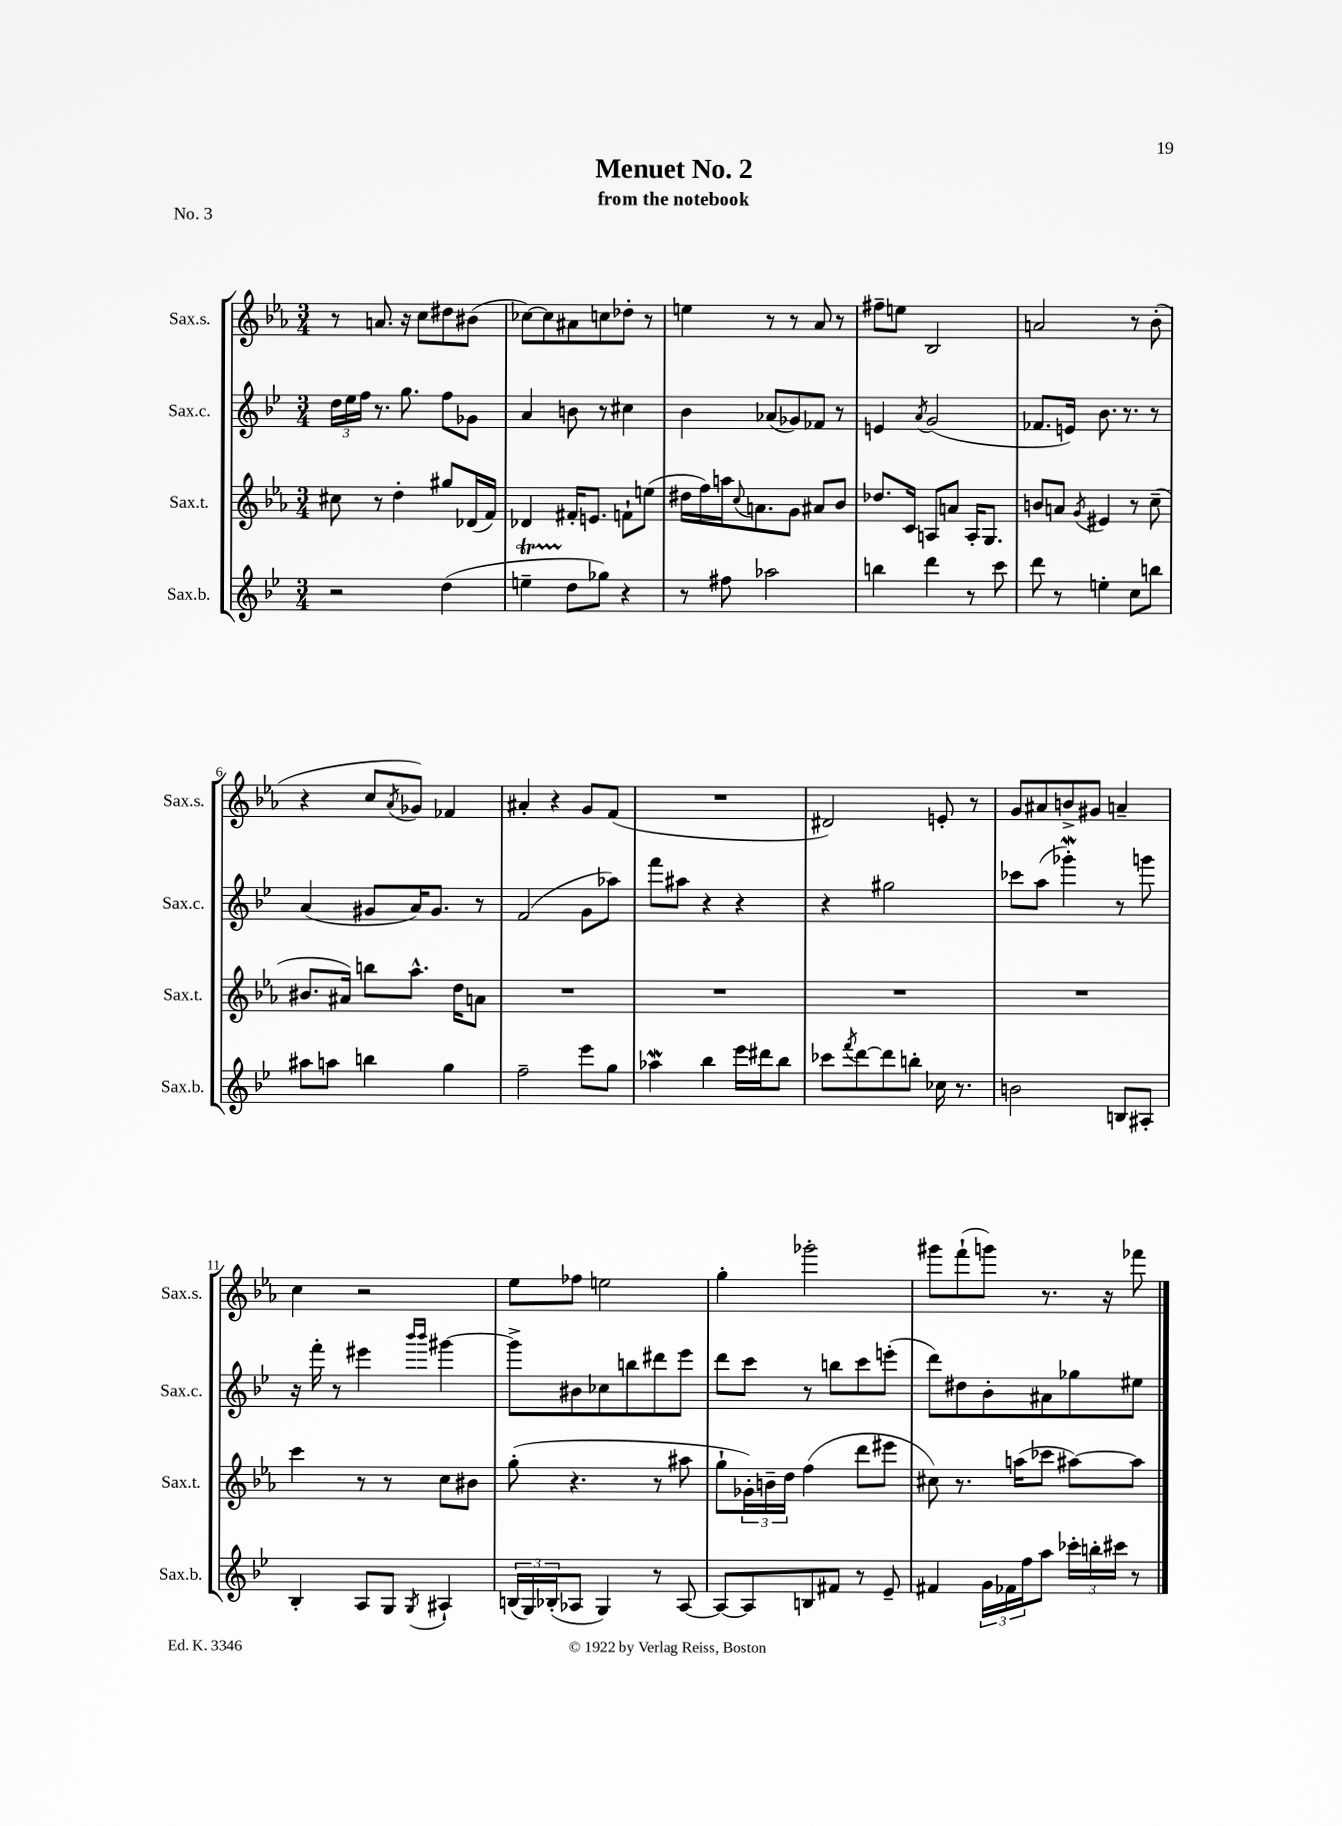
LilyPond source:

\header { title = "Menuet No. 2" subtitle = "from the notebook" piece = "No. 3" }
<<
\new StaffGroup <<
\new Staff = "s0" \with { instrumentName = "Sax.s." shortInstrumentName = "Sax.s." } {
    \clef treble \key ees \major \numericTimeSignature \time 3/4
    r8 a'8. r16 c''8 dis''8 bis'8( |
    ces''8~) ces''8 ais'8 c''8 des''8-. r8 |
    e''4 r8 r8 aes'8 r8 |
    fis''8-- e''8 bes2 |
    a'2 r8 bes'8-.( |
    r4 c''8 \acciaccatura { aes'8 } ges'8) fes'4 |
    ais'4-. r4 g'8 f'8( |
    R2. |
    dis'2) e'8-. r8 |
    g'8 ais'8 b'8-> gis'8 a'4-- |
    c''4 r2 |
    ees''8 fes''8 e''2 |
    g''4-. ges'''2-. |
    gis'''8 f'''8-!( g'''8) r8. r16 fes'''8 \bar "|." |
}
\new Staff = "s1" \with { instrumentName = "Sax.c." shortInstrumentName = "Sax.c." } {
    \clef treble \key bes \major \numericTimeSignature \time 3/4
    \tuplet 3/2 { d''16 ees''16 f''16 } r8. g''8. f''8 ges'8 |
    a'4 b'8 r8 cis''4 |
    bes'4 aes'8( ges'8) fes'8 r8 |
    e'4 \acciaccatura { a'8 } g'2( |
    fes'8. e'16) bes'8. r8. r8 |
    a'4( gis'8 a'16) gis'8. r8 |
    f'2( g'8 aes''8) |
    f'''8 ais''8 r4 r4 |
    r4 gis''2 |
    ces'''8 a''8( ges'''4-.\mordent) r8 g'''8 |
    r16 f'''16-. r8 eis'''4 \grace { bes'''16 bes'''16 } gis'''4~ |
    gis'''8-> bis'8 ces''8 b''8 dis'''8 ees'''8 |
    d'''8 c'''8 r8 b''8 c'''8 e'''8-.( |
    d'''8) dis''8 bes'8-. ais'8 ges''8 eis''8 \bar "|." |
}
\new Staff = "s2" \with { instrumentName = "Sax.t." shortInstrumentName = "Sax.t." } {
    \clef treble \key ees \major \numericTimeSignature \time 3/4
    cis''8 r8 d''4-. gis''8 des'16( f'16) |
    des'4 fis'16-. e'8. f'8-! e''8( |
    dis''16 f''16) a''16 \appoggiatura { c''8 } a'8. g'8 ais'8 bes'8 |
    des''8. c'16 a8 a'8 a16-. g8. |
    b'8 a'8 \acciaccatura { g'8 } eis'4 r8 c''8--( |
    bis'8. ais'16) b''8 aes''8.-^ d''16 a'8 |
    R2. |
    R2. |
    R2. |
    R2. |
    c'''4 r8 r8 c''8 bis'8 |
    g''8-.( r4. r8 ais''8 |
    g''8-! \tuplet 3/2 { ges'16-.) b'16-- d''16 } f''4( d'''8 eis'''8 |
    cis''8) r8. a''16( ces'''8 ais''8~) ais''8 \bar "|." |
}
\new Staff = "s3" \with { instrumentName = "Sax.b." shortInstrumentName = "Sax.b." } {
    \clef treble \key bes \major \numericTimeSignature \time 3/4
    r2 d''4( |
    e''4--\startTrillSpan d''8\stopTrillSpan ges''8) r4 |
    r8 fis''8 aes''2 |
    b''4 d'''4 r8 c'''8 |
    d'''8 r8 e''4-. c''8 b''8 |
    ais''8 a''8 b''4 g''4 |
    f''2-- ees'''8 g''8 |
    aes''4\mordent bes''4 ees'''16 dis'''16 bes''8 |
    ces'''8 \acciaccatura { f'''8 } d'''8~ d'''8 b''8-. ces''16 r8. |
    b'2 b8 ais8-. |
    bes4-. a8 g8 \acciaccatura { g8 } ais4-! |
    \tuplet 3/2 { b16( g16) bes16-.( } aes8 g4) r8 aes8~ |
    aes8~ aes8 b8 fis'8 r8 ees'8-- |
    fis'4 \tuplet 3/2 { g'16 fes'16 f''16 } a''8 \tuplet 3/2 { ces'''16-. b''16-. cis'''16 } r8 \bar "|." |
}
>>
>>
